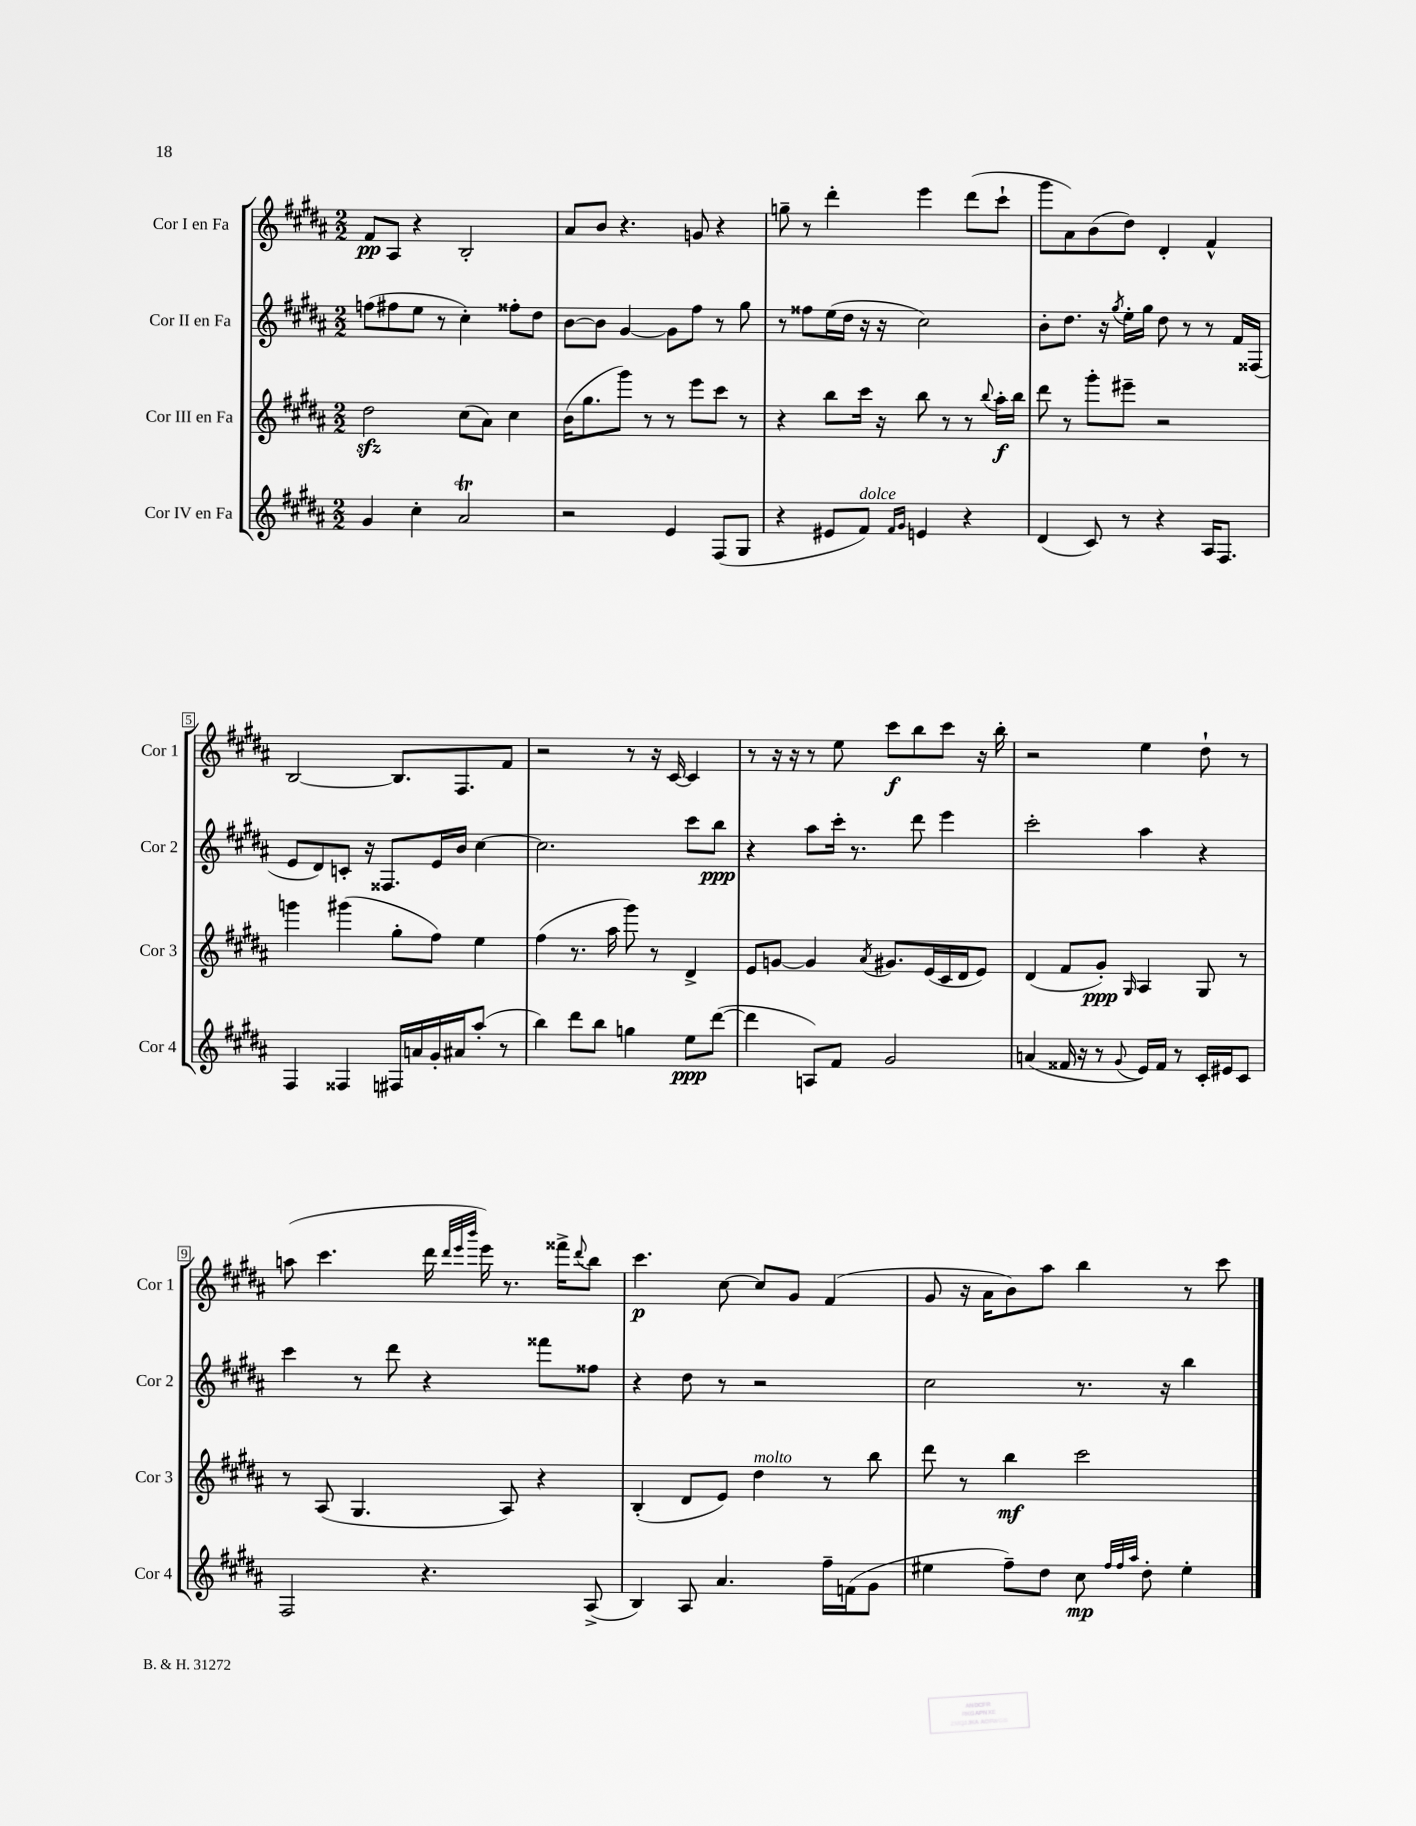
<<
\new StaffGroup <<
\new Staff = "s0" \with { instrumentName = "Cor I en Fa" shortInstrumentName = "Cor 1" } {
    \clef treble \key b \major \numericTimeSignature \time 2/2
    fis'8\pp ais8 r4 b2-. |
    ais'8 b'8 r4. g'8 r4 |
    g''8-- r8 dis'''4-. e'''4 dis'''8( cis'''8-! |
    gis'''8 ais'8) b'8( dis''8) dis'4-. fis'4-^ |
    b2~ b8. fis8. fis'8 |
    r2 r8 r16 cis'16~ cis'4 |
    r8 r16 r16 r8 e''8 cis'''8\f b''8 cis'''8 r16 b''16-. |
    r2 e''4 dis''8-! r8 |
    a''8( cis'''4. dis'''16 \grace { dis'''32 e'''32 b'''32 } e'''16) r8. fisis'''16-> \appoggiatura { dis'''8 } b''8 |
    cis'''4.\p cis''8~ cis''8 gis'8 fis'4( |
    gis'8 r16 ais'16 b'8) ais''8 b''4 r8 cis'''8 \bar "|." |
}
\new Staff = "s1" \with { instrumentName = "Cor II en Fa" shortInstrumentName = "Cor 2" } {
    \clef treble \key b \major \numericTimeSignature \time 2/2
    f''8( fis''8 e''8 r8 cis''4-.) fisis''8-. dis''8 |
    b'8~ b'8 gis'4~ gis'8 fis''8 r8 gis''8 |
    r8 fisis''8 e''16( dis''16 r16 r16 cis''2) |
    b'8-. dis''8. r16 \acciaccatura { gis''8 } e''16-. gis''16 dis''8 r8 r8 fis'16 fisis16( |
    e'8 dis'8) c'8-. r16 fisis8. e'16 b'16 cis''4~ |
    cis''2. cis'''8 b''8\ppp |
    r4 ais''8 cis'''16-. r8. dis'''8 e'''4 |
    cis'''2-. ais''4 r4 |
    cis'''4 r8 dis'''8 r4 fisis'''8 fisis''8 |
    r4 dis''8 r8 r2 |
    cis''2 r8. r16 b''4 \bar "|." |
}
\new Staff = "s2" \with { instrumentName = "Cor III en Fa" shortInstrumentName = "Cor 3" } {
    \clef treble \key b \major \numericTimeSignature \time 2/2
    dis''2\sfz cis''8( ais'8) cis''4 |
    b'16( gis''8. gis'''8) r8 r8 e'''8 cis'''8 r8 |
    r4 b''8 cis'''16 r16 b''8 r8 r8 \appoggiatura { b''8 } ais''16-.\f b''16 |
    dis'''8 r8 gis'''8-. eis'''8-- r2 |
    g'''4 gis'''4( gis''8-. fis''8) e''4 |
    fis''4( r8. ais''16 gis'''8) r8 dis'4-> |
    e'8 g'8~ g'4 \acciaccatura { ais'8 } gis'8. e'16( cis'16 dis'16 e'8) |
    dis'4( fis'8 gis'8-.\ppp) \grace { gis16 } ais4 gis8 r8 |
    r8 ais8( gis4. ais8) r4 |
    b4-.( dis'8 e'8) dis''4^\markup { \italic "molto" } r8 b''8 |
    dis'''8 r8 b''4\mf cis'''2 \bar "|." |
}
\new Staff = "s3" \with { instrumentName = "Cor IV en Fa" shortInstrumentName = "Cor 4" } {
    \clef treble \key b \major \numericTimeSignature \time 2/2
    gis'4 cis''4-. ais'2\trill |
    r2 e'4 fis8( gis8 |
    r4 eis'8 fis'8^\markup { \italic "dolce" }) \grace { fis'16 gis'16 } e'4 r4 |
    dis'4( cis'8) r8 r4 ais16 fis8. |
    fis4 fisis4 fis16 a'16 gis'16-. ais'16 ais''8-.( r8 |
    b''4) dis'''8 b''8 g''4 e''8\ppp dis'''8~( |
    dis'''4 a8) fis'8 gis'2 |
    a'4( fisis'16 r16 r8 \appoggiatura { gis'8 } e'16) fisis'16 r8 cis'16-. eis'16 cis'8 |
    fis2 r4. ais8->( |
    b4) ais8 ais'4. fis''16-- f'16( gis'8 |
    eis''4 fis''8--) dis''8 cis''8\mp \grace { fis''32 fis''32 ais''32 } dis''8-. eis''4-. \bar "|." |
}
>>
>>
\layout { \context { \Score \override BarNumber.stencil = #(make-stencil-boxer 0.1 0.3 ly:text-interface::print) } }
